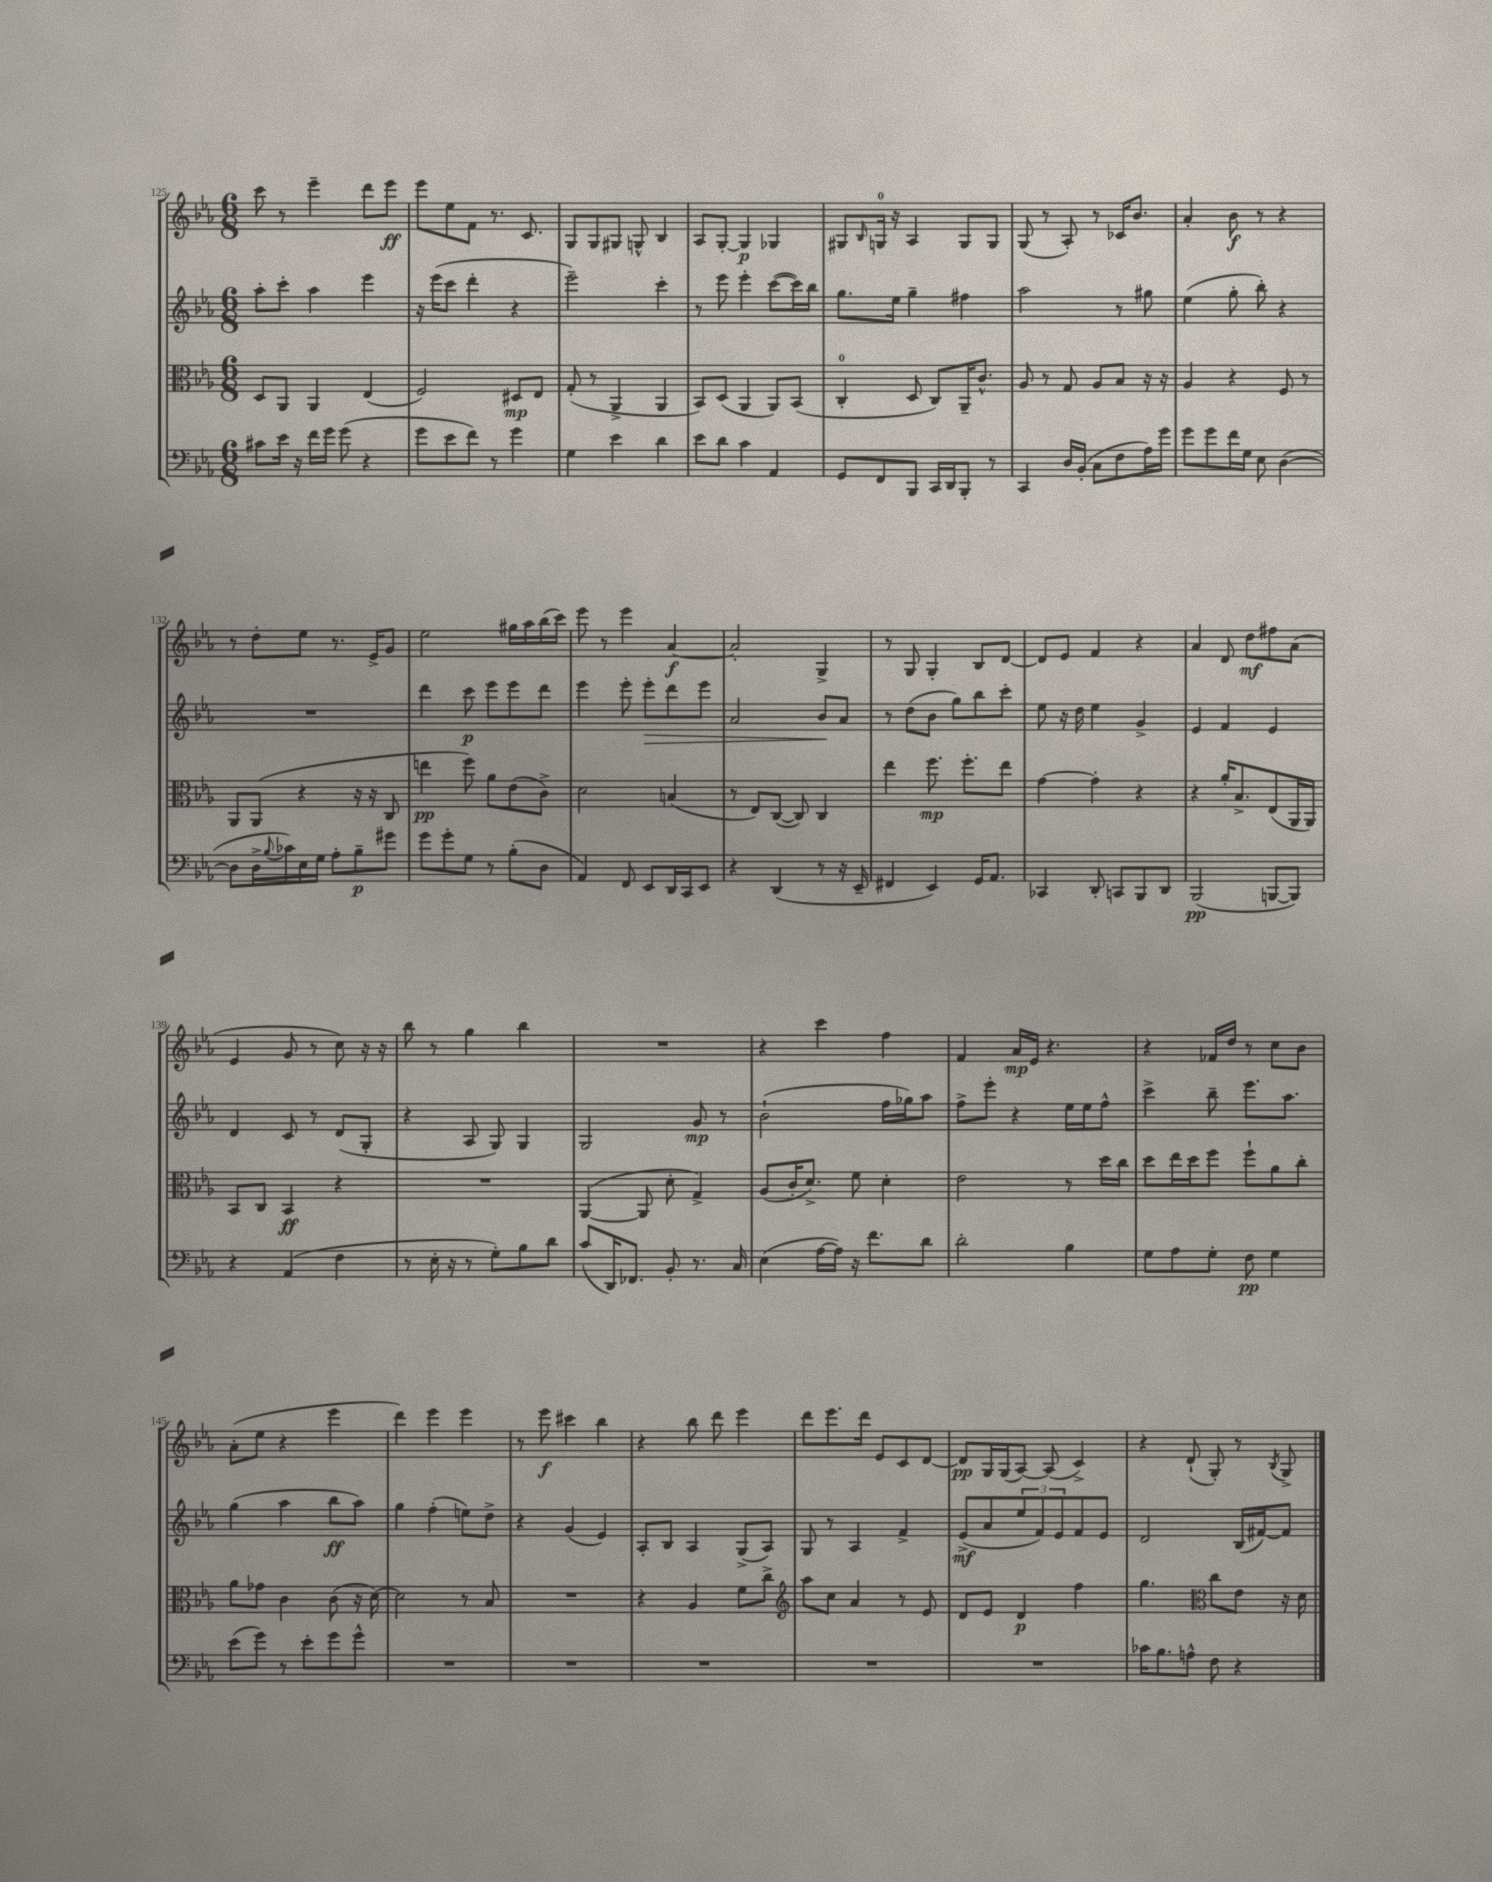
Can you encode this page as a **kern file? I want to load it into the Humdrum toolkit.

**kern	**kern	**kern	**kern
*staff4	*staff3	*staff2	*staff1
*clefF4	*clefC3	*clefG2	*clefG2
*k[b-e-a-]	*k[b-e-a-]	*k[b-e-a-]	*k[b-e-a-]
*M6/8	*M6/8	*M6/8	*M6/8
8c#	8D	8aa-'	8ccc
16e-	8AA-	8ccc'	8r
16r	.	.	.
16f	4AA-	4aa-	4eee-~
16g	.	.	.
(8g	.	.	.
4r	(4E-	4eee-	8ddd
.	.	.	8eee-
=	=	=	=
8g	2F)	16r	8eee-
.	.	(16eee-	.
8e-	.	8ccc	8ee-
8f)	.	4ddd'	8f
8r	.	.	8.r
4g	8D#	4r	.
.	.	.	8.c
.	8E-	.	.
=	=	=	=
4G	(8G'	2eee-~)	8G
.	8r	.	8G
4e-	4AA-^	.	8G#
.	.	.	8G^^
4d	4AA-	4ccc'	4B-
=	=	=	=
8e-	8BB-)	8r	8A-
8d	(8D	8eee-	[8G'
4c	4AA-	4eee-'	4G]
4AA-	8AA-)	([8ccc	4G-
.	(8BB-	16ccc])	.
.	.	16bb-	.
=	=	=	=
8GG	4C'	8.gg	8G#
.	.	.	16qqB-
8FF	.	.	16G
.	.	16ee-	16r
8BBB-	8D	4gg~	4A-
16CC	8C)	.	.
16DD	.	.	.
8BBB-'	16AA-~	4ff#	8G
.	8.c^^	.	.
8r	.	.	8G
=	=	=	=
4CC	8A-	2aa-	(8G
.	8r	.	8r
16D	8G	.	8A-')
(16BB-'	.	.	.
8C	8A-	.	8r
8F	8B-	8r	16c-
.	.	.	8.b-
16A-)	16r	8gg#	.
16g	16r	.	.
=	=	=	=
8g	4A-	(4ee-	4a-'
8g	.	.	.
16f	4r	8gg'	8b-
16G	.	.	.
8E-	.	8bb-')	8r
([4D	8F	4r	4r
.	8r	.	.
=	=	=	=
8D]	8AA-	2.r	8r
16D^	(8AA-	.	8dd'
8qqB-	.	.	.
16c-)	.	.	.
16E-	4r	.	8ee-
16G	.	.	.
8A-'	.	.	8.r
8B-~	16r	.	.
.	16r	.	16e-^
8g#	8C	.	8g
=	=	=	=
8g	4ee	4ddd	2ee-
8g'	.	.	.
8G	8ff)	8ccc	.
8r	8a-	8eee-	.
(8B-'	(8e-	8eee-	16gg#
.	.	.	16aa-
8D	8c^)	8ddd	(16bb-
.	.	.	16ccc)
=	=	=	=
4AA-)	2d	4eee-	8eee-
.	.	.	8r
8FF	.	8eee-'	4eee-
8EE-	.	8eee-'	.
16DD	(4B	8ddd	[4a-
16CC	.	.	.
8EE-	.	8eee-	.
=	=	=	=
4r	8r	2a-	2a-']
.	8E-)	.	.
(4DD	([8C	.	.
.	8C])	.	.
8r	4C	8b-	4G^
16r	.	8a-	.
16EE-~	.	.	.
=	=	=	=
4FF#	4ee-	8r	8r
.	.	(8dd	8G
4EE-)	8.ff	8b-	4G'
.	.	8gg)	.
.	8.ff'	.	.
16GG	.	8bb-	8B-
8.AA-	.	.	.
.	8ee-	8ccc'	[8d
=	=	=	=
4CC-	[4g	8ee-	8d]
.	.	16r	8e-
.	.	16dd	.
8DD'	4g']	4ee-	4f
8CC	.	.	.
8BBB-	4r	4g^	4r
8DD	.	.	.
=	=	=	=
(2BBB-	4r	4e-	4a-
.	16a-'	4f	8d
.	8.B-^	.	.
.	.	.	8dd
[8BBB	(8E-	4e-	8ff#
8BBB])	16AA-	.	(8a-
.	16AA-)	.	.
=	=	=	=
4r	8BB-	4d	4e-
.	8C	.	.
(4AA-	4BB-	8c	8g
.	.	8r	8r
4F	4r	(8d	8cc)
.	.	8G'	16r
.	.	.	16r
=	=	=	=
8r	2.r	4r	8bb-
16E-'	.	.	8r
16r	.	.	.
8r	.	8A-	4gg
8G')	.	8G)	.
8B-	.	4G	4bb-
8d	.	.	.
=	=	=	=
(8c	([4AA-	2G	2.r
16DD)	.	.	.
8.FF-	.	.	.
.	8AA-]	.	.
8BB-'	8d'	.	.
8.r	4G^)	8g	.
.	.	8r	.
16C	.	.	.
=	=	=	=
(4E-	(8A-	(2b-`	4r
.	16c'	.	.
.	8.d^)	.	.
[16A-	.	.	4ccc
16A-])	.	.	.
16r	8f	.	.
8.f	.	.	.
.	4d'	16ff	4ff
.	.	16gg-)	.
8d	.	8aa-	.
=	=	=	=
2d'	2e-	8ff^	4f
.	.	8eee-'	.
.	.	4r	16a-
.	.	.	16e-
.	.	.	4.r
4B-	8r	16ee-	.
.	.	16ee-	.
.	16dd	8ff^^	.
.	16cc	.	.
=	=	=	=
8G	8dd	4ccc^	4r
8A-	16ee-	.	.
.	16dd	.	.
8G'	8ff	8bb-~	16f-
.	.	.	16dd
8F	8ff`	8.eee-	8r
4G	8a-	.	8cc
.	.	8.aa-	.
.	8cc'	.	8b-
=	=	=	=
(8e-	8a-	(4gg	(8a-'
8g)	8g-	.	8ee-
8r	4c	4aa-	4r
8e-'	.	.	.
8g	(8c	8bb-	4eee-
8g^^	16r	8aa-)	.
.	[16d)	.	.
=	=	=	=
2.r	2d]	4gg	4ddd)
.	.	(4ff'	4eee-
.	8r	8ee)	4eee-
.	8B-	8dd^	.
=	=	=	=
2.r	2.r	4r	8r
.	.	.	8eee-
.	.	(4g	4ccc#
.	.	4e-)	4bb-
=	=	=	=
2.r	4r	8A-'	4r
.	.	8B-	.
.	4A-	4A-	8bb-
.	.	.	8ddd
.	8f	(8G^	4eee-
.	8cc^	8A-)	.
=	=	=	=
*	*clefG2	*	*
2.r	8aa-	8G	8ddd
.	8cc	8r	8.eee-
.	4a-	4A-	.
.	.	.	16ddd
.	.	.	8e-
.	8r	4f^	8c
.	8e-	.	[8d
=	=	=	=
2.r	8d	(8e-^	8d]
.	8e-	8a-	16G
.	.	.	(16G
.	4d	12ee-	[8A-)
.	.	12f)	.
.	.	.	(8A-]
.	.	12e-	.
.	4ff	8f	4c^)
.	.	8e-	.
=	=	=	=
16c-	4.gg	2d	4r
8.B-	.	.	.
8A^^	.	.	(8d`
*	*clefC3	*	*
8F	8cc	.	8G')
4r	8e-	(16B-	8r
.	.	[16f#)	.
.	.	.	8qB-
.	16r	8f#]	8G^
.	16d	.	.
==	==	==	==
*-	*-	*-	*-
